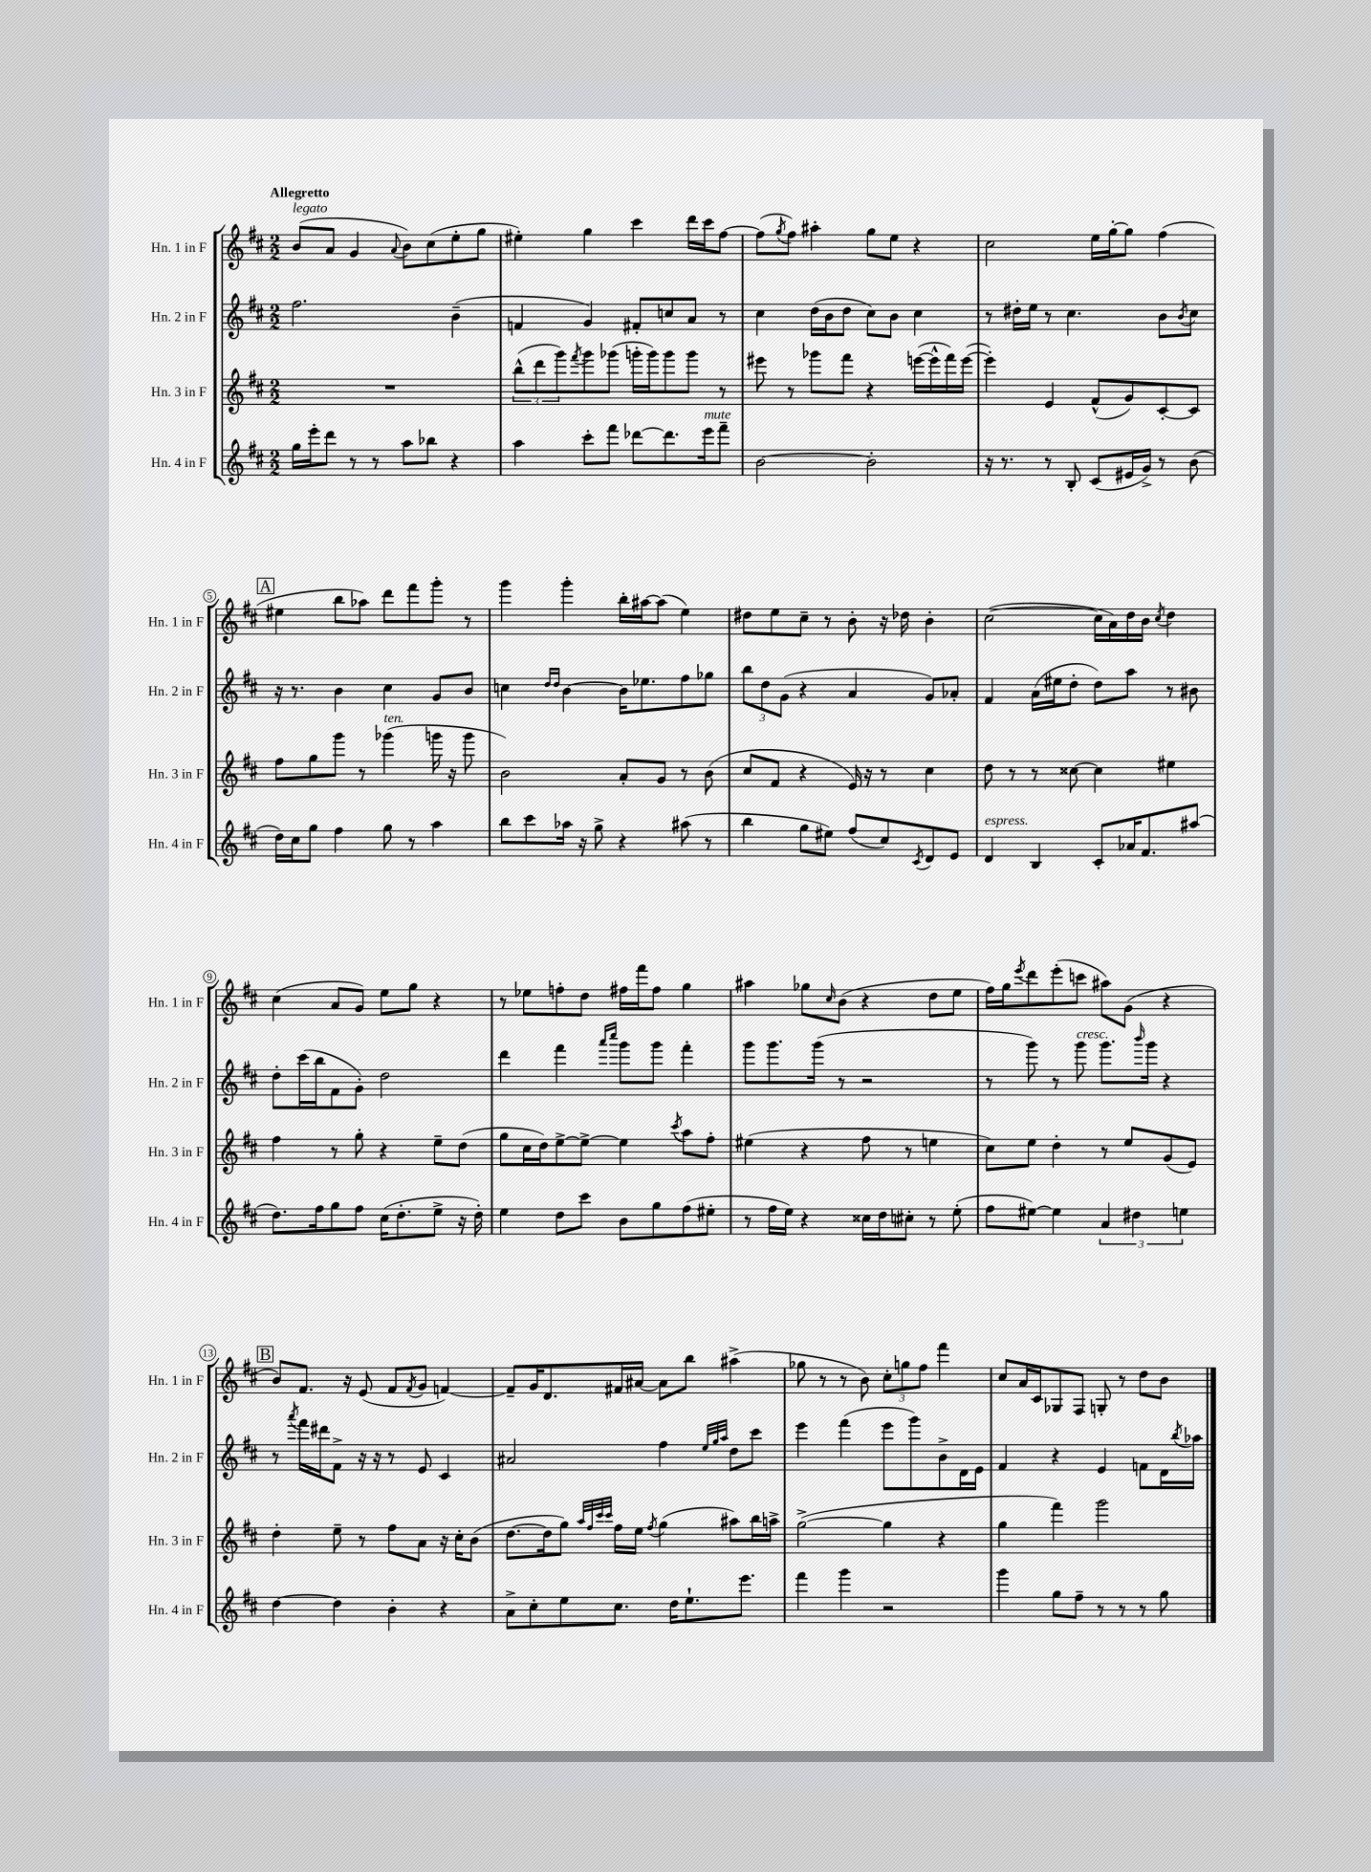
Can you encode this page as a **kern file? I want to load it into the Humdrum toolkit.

**kern	**kern	**kern	**kern
*part4	*part3	*part2	*part1
*staff4	*staff3	*staff2	*staff1
*I"Hn. 4 in F	*I"Hn. 3 in F	*I"Hn. 2 in F	*I"Hn. 1 in F
*I'Hn. 4 in F	*I'Hn. 3 in F	*I'Hn. 2 in F	*I'Hn. 1 in F
*clefG2	*clefG2	*clefG2	*clefG2
*k[f#c#]	*k[f#c#]	*k[f#c#]	*k[f#c#]
*M2/2	*M2/2	*M2/2	*M2/2
=1	=1	=1	=1
!	!	!	!LO:TX:a:B:t=Allegretto
!	!	!	!LO:TX:a:i:t=legato
16gg\LL	1r	2.ff#\	(8b/L
16eee'\J	.	.	.
8ddd\J	.	.	8a/J
8r	.	.	4g/
8r	.	.	.
.	.	.	8qqa/
8aa\L	.	.	8b\L)
8bb-X\J	.	.	(8cc#\
4r	.	(4b~\	8ee'\
.	.	.	8gg\J
=2	=2	=2	=2
4aa\	(12bb^^\L	4fn/	4ee#X'\)
.	12ddd\	.	.
.	12ggg\)	.	.
.	8qfff#/	.	.
8ccc#'\L	8ggg\	4g/)	4gg\
8fff#\J	(8ggg-X\J	.	.
[8ddd-X\L	16gggn'\LL	8f#X'/L	4ccc#\
.	16ggg\J)	.	.
8.ddd-\]	8ggg\	8ccn/	.
.	8ggg\J	8a/J	16ddd\LL
!LO:TX:a:i:t=mute	!	!	!
16eee\k	.	.	16ccc#\J
8fff#~\J	8r	8r	[8ff#\J
=3	=3	=3	=3
[2b\	8eee#X\	4cc#\	(8ff#\L]
.	.	.	8qgg/
.	8r	.	8ff#\J)
.	8ggg-X\L	(16dd\LL	4aa#X'\
.	.	16b\J	.
.	8fff#\J	8dd\J	.
2b'\]	4r	8cc#\L)	8gg\L
.	.	8b\J	8ee\J
.	([16eeen\LL	4cc#\	4r
.	16eee^^\]	.	.
.	16fff#\)	.	.
.	([16eee\JJ	.	.
=4	=4	=4	=4
16r	4eee'\])	8r	2cc#\
8.r	.	.	.
.	.	16dd#X'\LL	.
.	.	16ee\JJ	.
8r	4e/	8r	.
8B'/	.	4.cc#\	.
(8c#/L	(8f#^^/L	.	16ee\LL
.	.	.	[16gg'\J
16e#X/L	8g/)	.	8gg\J]
16g^/JJ)	.	.	.
8r	[8c#'/	8b\L	(4ff#\
.	.	8qb/	.
(8b\	8c#/J]	8cc#\J	.
!!LO:LB:g=z
!!LO:REH:place=s1:t=A
=5	=5	=5	=5
16dd\LL)	8ff#\L	16r	4ee#X\
16cc#\J	.	8.r	.
8gg\J	8gg\	.	.
4ff#\	8ggg\J	4b\	8bb\L
.	8r	.	8aa-X\J)
!	!LO:TX:a:i:t=ten.	!	!
8gg\	(4ggg-X\	4cc#\	8ddd\L
8r	.	.	8fff#\
4aa\	16gggn\	8g/L	8ggg'\J
.	16r	.	.
.	8ggg\	8b/J	8r
=6	=6	=6	=6
8bb\L	2b\)	4ccn\	4ggg\
8ccc#\	.	.	.
.	.	16qqdd/LL	.
.	.	16qqdd/JJ	.
16aa-X\Jk	.	[4b\	4ggg'\
16r	.	.	.
8gg^\	.	.	.
4r	8a'/L	16b\KL]	16bb'\LL
.	.	8.ee-X\	[16aa#X\J
.	8g/J	.	(8aa#\J]
(8aa#X\	8r	8ff#\	4ee\)
8r	(8b\	8gg-X\J	.
=7	=7	=7	=7
4bb\	8cc#/L	12bb\L	8dd#X\L
.	.	12dd\	.
.	8f#/J	.	8ee\
.	.	(12g\J	.
8gg\L	4r	4r	8cc#~\J
8ee#X\J)	.	.	8r
(8ff#/L	16e/)	4a/	8b'\
.	16r	.	.
8cc#/)	8r	.	16r
.	.	.	16dd-X\
8qc#/	.	.	.
8d/	4cc#\	8g/L)	4b'\
8e/J	.	8a-X'/J	.
=8	=8	=8	=8
!LO:TX:a:i:t=espress.	!	!	!
4d/	8dd\	4f#/	([2cc#\
.	8r	.	.
4B/	8r	(16a\LL	.
.	.	16ee#X\J	.
.	[8cc##X\	8dd'\J	.
8c#'/L	4cc##\]	8dd\L)	16cc#\LL]
.	.	.	16a\)
16a-X/K	.	8aa\J	16dd\
8.f#/	.	.	16b\JJ
.	.	.	8qcc#/
.	4ee#X\	8r	4dd\
(8aa#X/J	.	8b#X\	.
!!LO:LB:g=z
=9	=9	=9	=9
8.dd\L)	4ff#\	8dd'\L	(4cc#\
.	.	(16ccc#\L	.
16ff#\k	.	16bb\J	.
8gg\	8r	8f#\	8a/L
8ff#\J	8gg'\	8g'\J)	8g/J)
(16cc#\KL	4r	2dd\	8ee\L
8.dd'\	.	.	.
.	.	.	8gg\J
8ee^\J	8ee~\L	.	4r
16r	(8dd\J	.	.
16dd'\)	.	.	.
=10	=10	=10	=10
4ee\	8gg\L	4ddd\	8r
.	16cc#\L	.	8ee-X\L
.	16dd\J)	.	.
8dd\L	[8ee^\	4fff#\	8ffn'\
8ccc#\J	8ee^\J_	.	8dd\J
.	.	16qqaaa/LL	.
.	.	16qqcccc#/JJ	.
8b\L	4ee\]	8ggg\L	16ff#X\LL
.	.	.	16fff#\J
8gg\	.	8ggg\J	8ff#\J
.	8qccc#/	.	.
(8ff#\	8aa\L	4fff#'\	4gg\
8ee#X'\J	8ff#'\J	.	.
=11	=11	=11	=11
8r	(4ee#X\	8ggg\L	4aa#X\
16ff#\LL	.	8.ggg\	.
16ee\JJ)	.	.	.
4r	4r	.	8gg-X\L
.	.	(16ggg\Jk	.
.	.	.	16qqcc#/
.	.	8r	(8b\J
16cc##X\LL	8ff#\	2r	4r
16dd\J	.	.	.
8cc#X'\J	8r	.	.
8r	4een\	.	8dd\L
(8ee'\	.	.	8ee\J
=12	=12	=12	=12
8ff#\L	8cc#\L)	8r	16ff#\LL)
.	.	.	16gg\J
.	.	.	8qeee/
[8ee#X\J)	8ee\J	8ggg\)	8ddd\
4ee#\]	4dd'\	8r	(8eee'\
!	!	!LO:TX:a:i:t=cresc.	!
.	.	8ggg\	8cccn\J
6a/	8r	8.ggg\L	8aa#X\L)
.	8ee/L	.	(8g\J
6dd#X\	.	.	.
.	.	16qqbbb/	.
.	.	16ggg\Jk	.
.	(8g/	4r	4r
6een\	.	.	.
.	8e/J)	.	.
!!LO:LB:g=z
!!LO:REH:place=s1:t=B
=13	=13	=13	=13
[4dd\	4dd'\	8r	8b/L)
.	.	8qaaa/	.
.	.	16fff#\LL	8.f#/J
.	.	16ddd#X\J	.
4dd\]	8ee~\	8f#^\J	.
.	.	.	16r
.	8r	16r	(8e/
.	.	16r	.
4b'\	8ff#\L	8r	8f#/L
.	.	.	8qf#/
.	8a\J	8e/	8g/J
4r	16r	4c#/	[4fn/)
.	16cc#'\KL	.	.
.	(8b\J	.	.
=14	=14	=14	=14
8a^\L	[8.dd\L	2a#X/	8f~/L]
8cc#'\	.	.	16g/K
.	16dd\k]	.	8.d/
8ee\	8gg\J)	.	.
.	32qqaa/LLL	.	.
.	32qqff#/	.	.
.	32qqccc#/	.	.
.	32qqccc#/JJJ	.	.
8.cc#\J	16ff#\LL	.	16f#X/L
.	16ee\JJ	.	[16a#X/JJ
.	8qff#/	.	.
.	(4gg\	4ff#\	8a#\L]
16dd\KL	.	.	.
8.ee`\	.	.	8bb\J
.	.	32qqee/LLL	.
.	.	32qqgg/	.
.	.	32qqaa/JJJ	.
.	8aa#X\L)	8dd\L	(4aa#X^\
8.eee\J	.	.	.
.	16bb\L	8ccc#\J	.
.	16aan^\JJ	.	.
=15	=15	=15	=15
4fff#\	([2gg^\	4eee\	8gg-X\
.	.	.	8r
4ggg\	.	(4fff#\	8r
.	.	.	8b\)
2r	4gg\]	8eee\L	12cc#'\L
.	.	.	12ggn\
.	.	8ggg\)	.
.	.	.	12ff#\J
.	4r	8b^\	4fff#\
.	.	16d\L	.
.	.	16e\JJ	.
=16	=16	=16	=16
4ggg\	4gg\	4f#/	8cc#/L
.	.	.	16a/L
.	.	.	16c#/J
8gg\L	4fff#\)	4r	8G-X/
8ff#~\J	.	.	8F#/J
8r	2ggg\	4e/	8Gn'/
8r	.	.	8r
8r	.	8fn\L	8dd\L
8gg\	.	16d\L	8b\J
.	.	8qbb/	.
.	.	16aa-X\JJ	.
==	==	==	==
*-	*-	*-	*-
